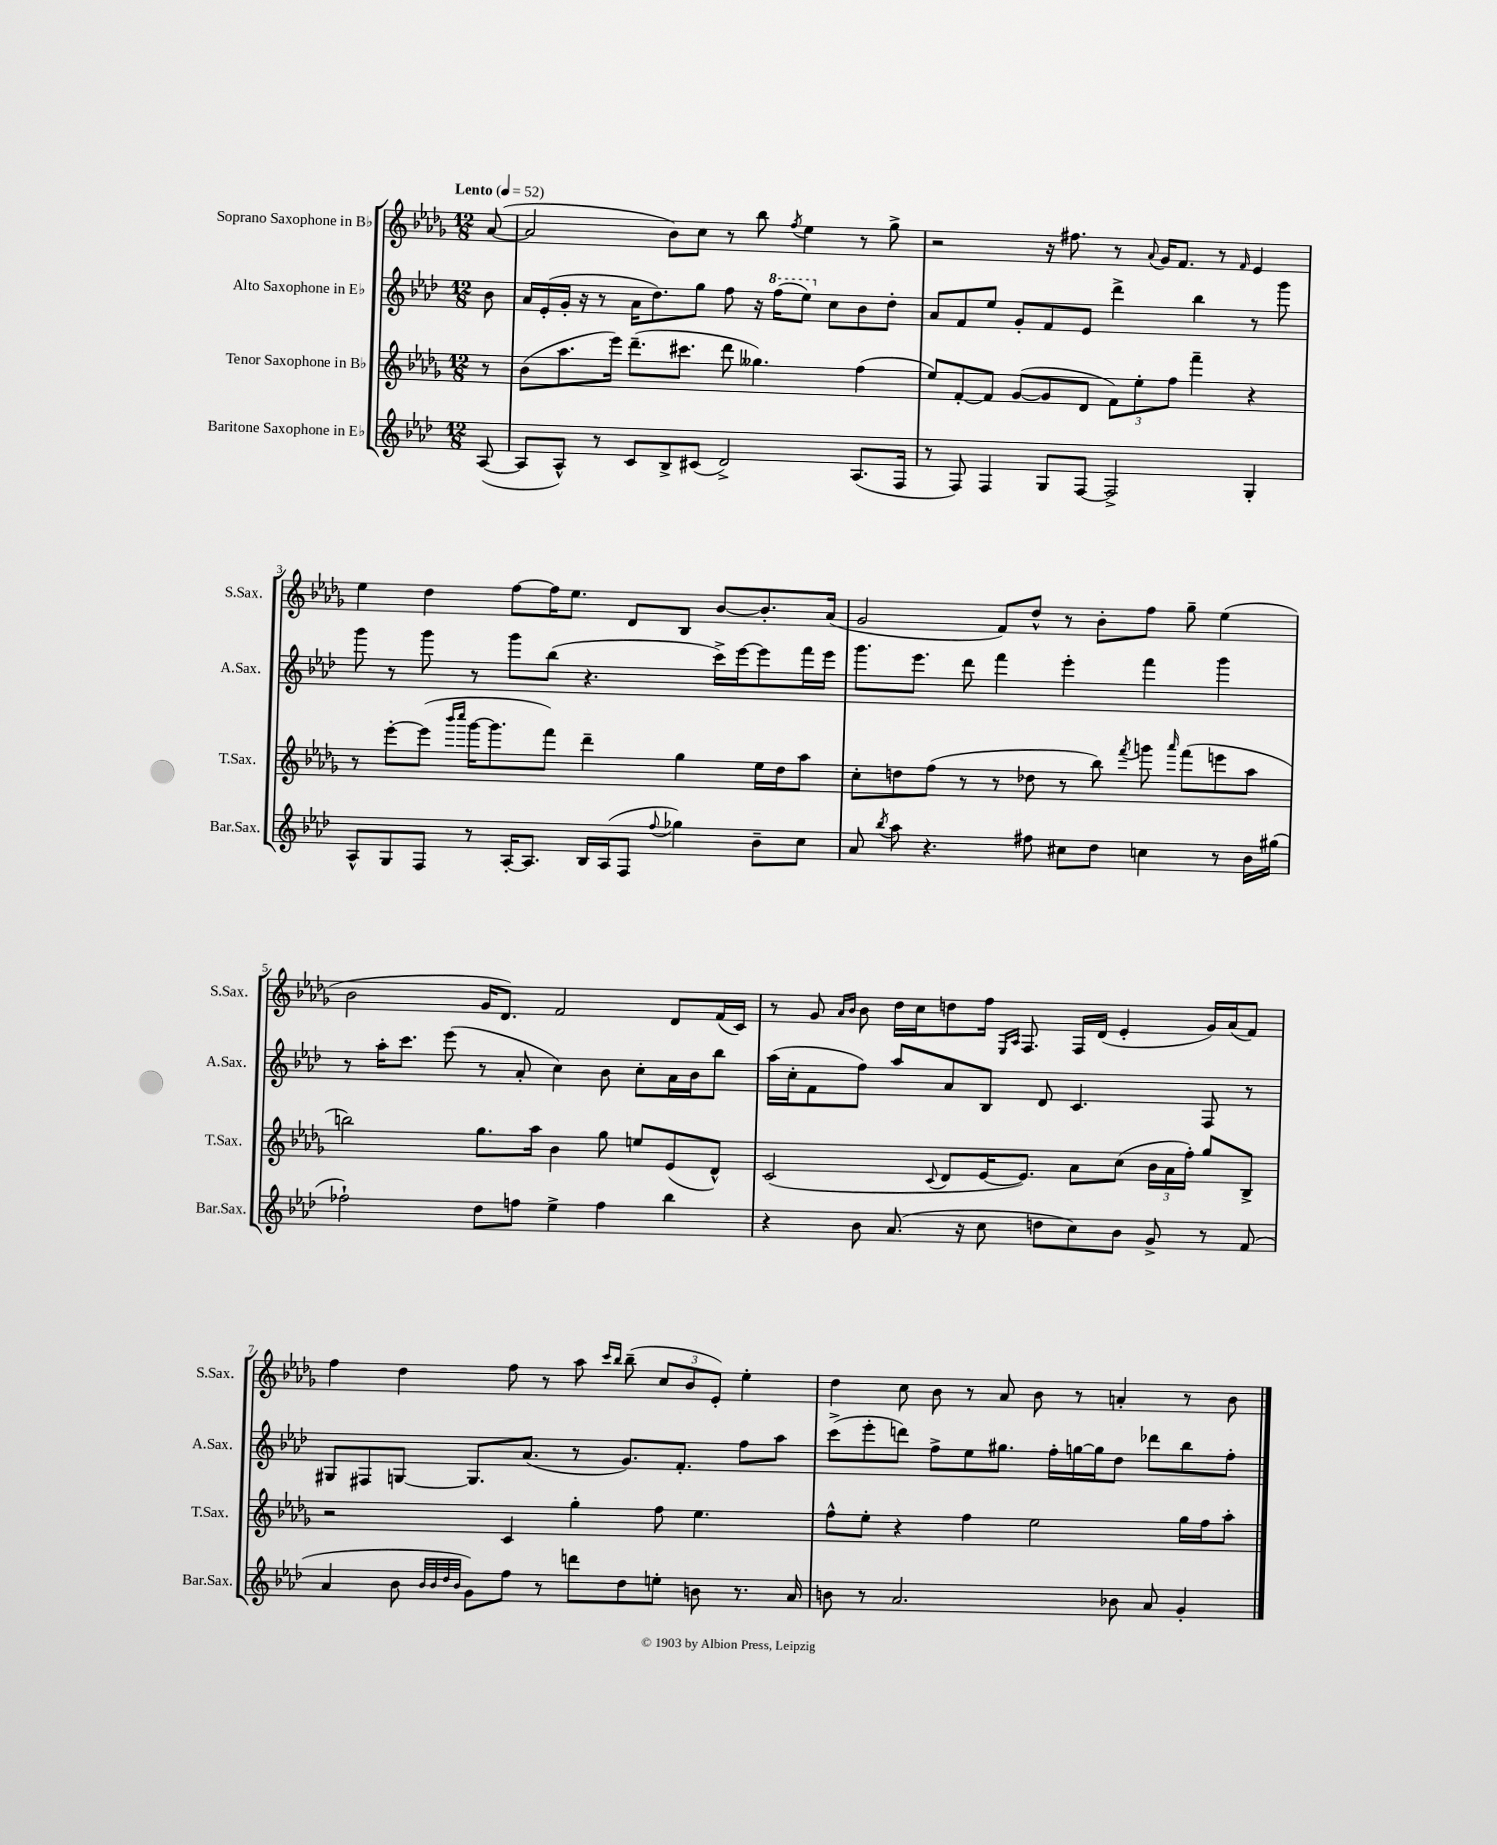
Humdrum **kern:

**kern	**kern	**kern	**kern
*staff4	*staff3	*staff2	*staff1
*clefG2	*clefG2	*clefG2	*clefG2
*k[b-e-a-d-]	*k[b-e-a-d-g-]	*k[b-e-a-d-]	*k[b-e-a-d-g-]
*M12/8	*M12/8	*M12/8	*M12/8
*MM52	*MM52	*MM52	*MM52
([8A-/	8r	8b-\	([8a-/
=	=	=	=
8A-/]L	(8b-\L	16a-/LL	2a-/]
.	.	(16e-'/	.
8A-^^/J)	8.aa-\	16g'/JJ	.
.	.	16r	.
8r	.	8r	.
.	16eee-\Jk)	.	.
8c/L	(8.ddd-~\L	16a-\LK	.
.	.	8.dd-\)	.
8B-^/	.	.	8b-\L)
.	8.ccc#\J	.	.
(8c#/J	.	8gg\J	8cc\J
2d-^/)	8ddd-\	8ff\	8r
.	4.gg--\)	16r	8bb-\
.	.	(16fff\LK	.
.	.	.	8qff/
.	.	8eee-\J)	4ee-\
.	.	8cc\L	.
(8.A-/L	(4ff\	8b-\	8r
.	.	8dd-'\J	8gg-^\
16F/Jk	.	.	.
=	=	=	=
8r	8ee-/L)	8a-/L	2r
8F/)	[8f'/	8f/	.
4F/	8f/]J	8ee-/J	.
.	([8g-/L	8g'/L	.
8G/L	8g-/]	8f/	16r
.	.	.	8.ff#\
[8F/J	8d-/J	8e-/J	.
2F^/]	12f\L)	4ddd-^\	8r
.	12ee-'\	.	.
.	.	.	8qqa-/
.	.	.	16g-/LK
.	12ff\J	.	.
.	.	.	8.f/J
.	4fff~\	4bb-\	.
.	.	.	8r
.	.	.	16qqf/
4G'/	4r	8r	4e-/
.	.	8ggg\	.
=	=	=	=
8A-^^/L	8r	8ggg\	4ee-\
8G/	[8eee-'\L	8r	.
8F/J	(8eee-\]J	8ggg\	4dd-\
.	16qqbbb-/LL	.	.
.	16qqcccc/JJ	.	.
8r	[16ggg-\LK	8r	.
.	8.ggg-\]	.	.
[16A-'/LK	.	8ggg\L	[8ff\L
8.A-/]J	.	.	.
.	8fff\J)	(8bb-\J	16ff\]K
.	.	.	8.ee-\J
16B-/LL	4ddd-~\	4.r	.
(16A-/J	.	.	.
8F/J	.	.	8d-/L
8qqff/	.	.	.
4gg-\)	4gg-\	.	8B-/J
.	.	16ccc^\LL)	[8b-/L
.	.	[16eee-\J	.
8b-~\L	16ee-\LL	8eee-\]	8.b-'/]
.	16dd-\J	.	.
8cc\J	8aa-\J	16fff\L	.
.	.	16eee-\JJ	(16a-/Jk
=	=	=	=
8a-/	8cc'\L	8.ggg\L	2g-/
8qbb-/	.	.	.
8aa-\	8dd\	.	.
.	.	8.eee-\J	.
4.r	(8ff\J	.	.
.	8r	8ddd-\	.
.	8r	4fff\	8f/L)
8ff#\	8dd-\	.	8dd-^^/J
8cc#\L	8r	4eee-'\	8r
8dd-\J	8bb-\)	.	8b-'\L
.	8qfff/	.	.
4cc\	8ggg\	4fff\	8ff\J
.	16qqaaa-/	.	.
.	(8fff\L	.	8gg-~\
8r	8eee\	4ggg\	(4ee-\
16b-\LL	8aa-\J	.	.
(16gg#\JJ	.	.	.
=	=	=	=
2ff-`\)	2bb\)	8r	2b-\
.	.	16aa-'\LK	.
.	.	8.ccc\J	.
.	.	(8eee-\	.
8dd-\L	8.gg-\L	8r	16g-/LK
.	.	.	8.d-/J)
8ff\J	.	8a-'/	.
.	16aa-\Jk	.	.
4ee-^\	4b-\	4cc\)	2f/
4ff\	8gg-\	8b-\	.
.	8ee/L	8cc'\L	.
4bb-\	(8e-/	16a-\L	8d-/L
.	.	16b-\J	.
.	8d-^^/J)	8bb-\J	(16f/L
.	.	.	16c/JJ)
=	=	=	=
4r	(2c/	(16aa-\LL	8r
.	.	16cc'\J	.
.	.	8f\	8g-/
.	.	.	16qqa-/LL
.	.	.	16qqb-/JJ
8b-\	.	8ff\J)	8b-\
(8.a-/	.	8aa-/L	16dd-\LL
.	.	.	16cc\J
.	8qqc/	.	.
.	8d-/L	8a-/	8dd\
16r	.	.	.
8cc\	[16e-/K	8B-/J	16ff\Jk
.	.	.	16qqE-/LL
.	.	.	16qqA-/JJ
.	8.e-/]J)	.	8.F/
8dd\L	.	8d-/	.
8cc\)	8a-\L	4.c/	16F/LL
.	.	.	(16d-/JJ
8b-\J	(8cc\J	.	4e-'/
8g^/	24b-\LL	.	.
.	24a-\	.	.
.	24ff'\JJ)	.	.
8r	8gg-/L	8F/	16g-/LL)
.	.	.	(16a-/J
(8f/	8B-^/J	8r	8f/J)
=	=	=	=
4a-/	2r	8G#/L	4ff\
.	.	8F#/	.
8b-\	.	[8G/J	4dd-\
32qqb-/LLL	.	.	.
32qqb-/	.	.	.
32qqdd-/	.	.	.
32qqb-/JJJ	.	.	.
8g\L)	.	8.G/]L	.
8ff\J	4c/	.	8ff\
.	.	(8.a-/J	.
8r	.	.	8r
8ddd\L	4gg-'\	8r	8aa-\
.	.	.	16qqccc/LL
.	.	.	16qqbb-/JJ
8dd-\	.	8.g/L)	(8bb-~\
8ee'\J	8ff\	.	12cc/L
.	.	8.f'/J	.
.	.	.	12b-/
8b\	4.ee-\	.	.
.	.	.	12e-'/J)
8.r	.	8ff\L	4ee-'\
.	.	8aa-\J	.
16a-/	.	.	.
=	=	=	=
8b\	8ff^^\L	(8ccc^\L	4dd-\
8r	8ee-'\J	8eee-'\	.
2.a-/	4r	8ddd\J)	8cc\
.	.	8ff^\L	8b-\
.	4ff\	8ee-\	8r
.	.	8.gg#\J	8a-/
.	2ee-\	.	8b-\
.	.	16ff'\LL	.
.	.	[16gg\	8r
.	.	16gg\]J	.
8b-\	.	8dd-\J	4a'/
8a-/	.	8ddd-\L	.
4g'/	16gg-\LL	8bb-\	8r
.	16ff\J	.	.
.	8aa-'\J	8ff'\J	8b-\
==	==	==	==
*-	*-	*-	*-
